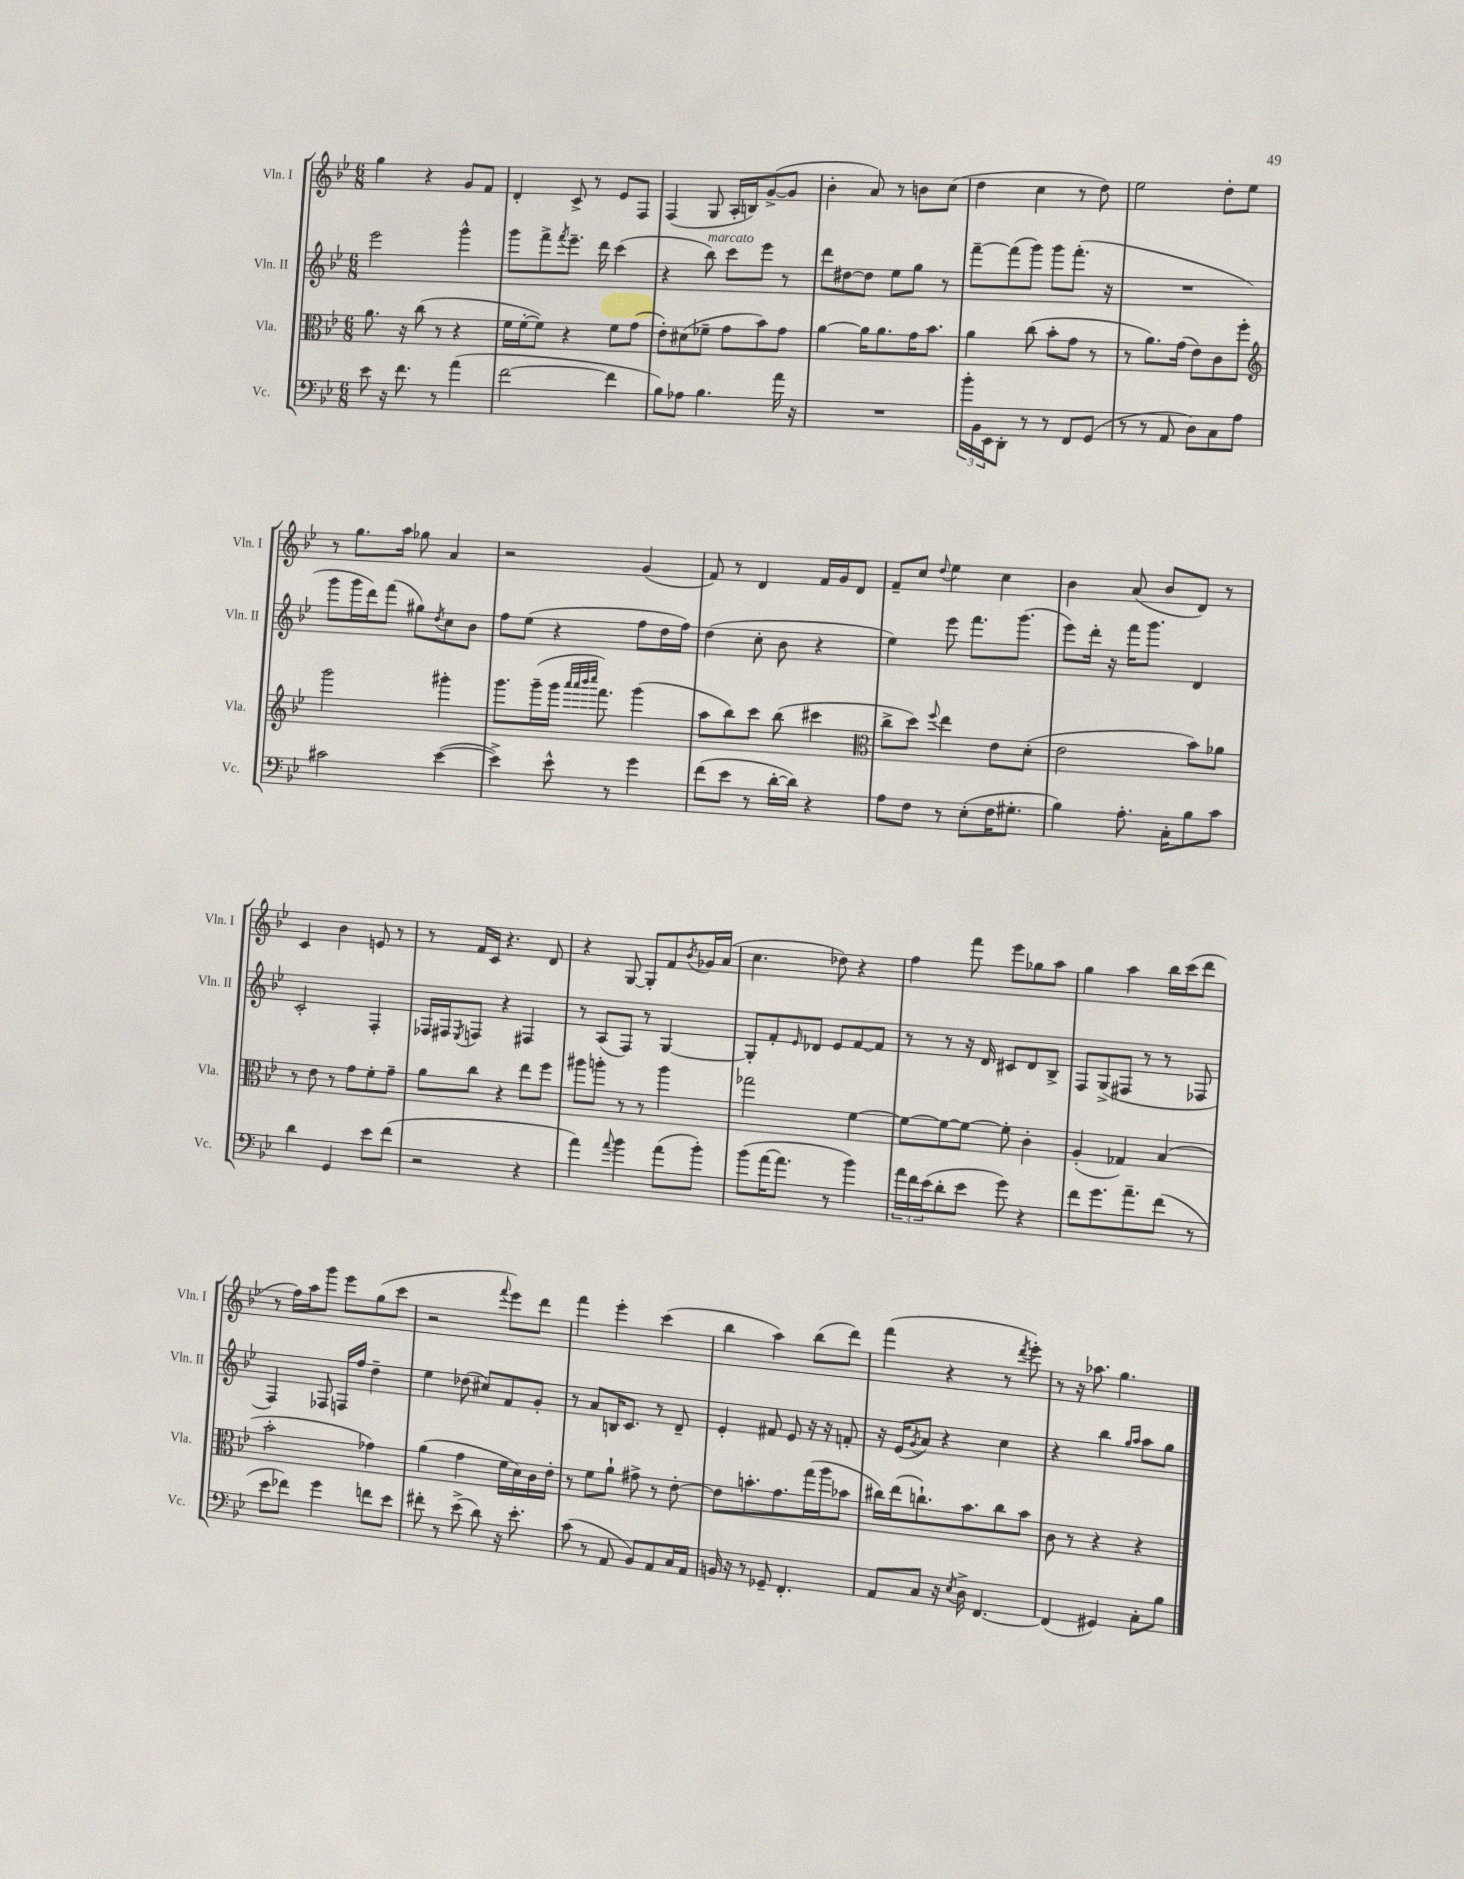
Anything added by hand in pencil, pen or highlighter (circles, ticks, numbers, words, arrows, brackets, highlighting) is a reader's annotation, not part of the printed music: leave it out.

**kern	**kern	**kern	**kern
*staff4	*staff3	*staff2	*staff1
*clefF4	*clefC3	*clefG2	*clefG2
*k[b-e-]	*k[b-e-]	*k[b-e-]	*k[b-e-]
*M6/8	*M6/8	*M6/8	*M6/8
8e-\	8.a\	2eee-\	4gg\
16r	.	.	.
8.f\	16r	.	.
.	(8cc\	.	4r
8r	8r	.	.
(4a\	4r	4ggg^^\	8g/L
.	.	.	8f/J
=	=	=	=
[2f\	16f\LL	8ggg\L	4d'/
.	[16f'\J	.	.
.	8f\]J)	8fff^\	.
.	.	8qfff/	.
.	4r	8.eee-~\J	8c^/
.	.	.	8r
.	.	16ddd\	.
4f\]	8f\L	(4ccc\	8e-/L
.	(8g\J	.	8F/J
=	=	=	=
8B-\L)	8e-'\L)	4r	(4F/
8A-\J	(8d#\	.	.
4.B-\	8f-~\J	8bb-\)	8G/
.	8g\L	8ccc\L	16A'/LL
.	.	.	16B/J)
.	8b-\)	8eee-\J	([8g^/
16a\	8g\J	8r	8g/]J
16r	.	.	.
=	=	=	=
2.r	[4a\	8ddd\L	4b-'\
.	.	[8dd#\	.
.	16a\]LK	8dd#\]J	8a/)
.	8.a\	.	.
.	.	8ee-\L	8r
.	16g\K	8gg\J	8b\L
.	8.b-\J	.	.
.	.	8r	(8cc\J
=	=	=	=
24b-'\LL	4a\	[8fff~\L	4dd\
24BB-\	.	.	.
24EE-\J	.	.	.
8DD'\J	.	(8fff\]	.
8r	(8cc\	8ggg\J)	4cc\
8r	8b-'\L	8ggg\L	.
8FF/L	8g\J	(8.fff'\J	8r
(8GG/J	8r	.	8dd\)
.	.	16r	.
=	=	=	=
8r	8r	2.r	2ee-\
8r	8.a\L)	.	.
8AA/	.	.	.
.	(16g\Jk	.	.
8D\L)	8e-\L)	.	.
8C\	8c\	.	8dd'\L
8A\J	8ff'\J	.	8ee-\J
=	=	=	=
*	*clefG2	*	*
2c#\	2ggg\	8ggg\L	8r
.	.	16ggg\L	8.gg\L
.	.	16ddd\J)	.
.	.	(8fff\J	.
.	.	.	16aa\Jk
.	.	8gg#\L)	8gg-\
.	.	8qdd/	.
([4e-\	4ggg#'\	8cc\	4a/
.	.	8b-\J	.
=	=	=	=
4e-^\])	8.ggg\L	8ff\L	2r
.	.	(8ee-\J	.
.	(16ggg~\L	.	.
8e-^^\	16ggg\JJ	4r	.
.	32qqaaa/LLL	.	.
.	32qqaaa/	.	.
.	32qqbbb-/	.	.
.	32qqcccc/JJJ	.	.
.	8.fff\)	.	.
8r	.	.	.
4g\	(4ggg\	8ff\L	(4g/
.	.	16dd\L	.
.	.	16ff\JJ)	.
=	=	=	=
(8f\L	8aa\L	(4dd\	8f/)
8e-\J	8bb-\)	.	8r
8r	8ccc\J	8cc'\	4d/
[16d'\LL	(8bb-\	8b-\	.
16d\]JJ)	.	.	.
4r	4ccc#\	4r	16f/LL
.	.	.	16g/J
.	.	.	8d/J
=	=	=	=
*	*clefC3	*	*
8A\L	8cc^\L	4ee-\)	8f~/L
8F\J	8dd\J)	.	8cc/J
.	8qqff/	.	8qqdd/
8r	4ee-\	8eee-\	4ee-\
(8E-'\L	.	8.fff\L	.
16F\K	8e-\L	.	4cc\
8.G#'\J	.	(8.ggg\J	.
.	(8d'\J	.	.
=	=	=	=
4B-\)	2e-\	8eee-\L)	4b-\
.	.	16ddd'\Jk	.
.	.	16r	.
8.A'\	.	16fff\LK	(8a/
.	.	8.ggg\J	.
.	.	.	8b-/L
16C'\LK	.	.	.
8B-\	8b-\L)	4d/	8d/J)
8c\J	8a-\J	.	8r
=	=	=	=
4d\	8r	2c'/	4c/
.	8e-\	.	.
4GG/	8r	.	4b-\
.	8g\L	.	.
8e-\L	8f'\	4F'/	8e/
(8f\J	8g~\J	.	8r
=	=	=	=
2r	8a\L	16F-/LL	8r
.	.	16F#/J	.
.	.	8qE-/	.
.	8cc\J	8F/J	16f/LL
.	.	.	16c/JJ
.	4r	4r	4.r
4r	8ee-\L	4F#/	.
.	8ff\J	.	8d/
=	=	=	=
4a\)	8aa#\L	8r	4r
.	8aa'\J	(8A/L	.
8qqa/	.	.	.
4b-\	8r	8F/J)	[8G/
.	8r	8r	8G'/]L
(8a\L	4aa\	[4G/	8f/
.	.	.	8qb-/
8b-'\J)	.	.	16g-/L
.	.	.	(16a/JJ
=	=	=	=
(8b-\L	2gg-\	8G'/]L	4.cc\
[16a\K	.	8f'/	.
8.a\]J	.	.	.
.	.	16qqe-/	.
.	.	8d-/J	.
8r	.	8e-/L	8dd-\)
4b-\)	[4f\	[8f/	4r
.	.	8f/]J	.
=	=	=	=
24a\LL	8f\_L	8r	4ff\
24f\	.	.	.
(24e-\J	.	.	.
8d'\	8f\_	8r	.
8e-\J	8f\_J	16r	8fff\
.	.	16d/	.
8g\)	8f'\]	8c#/L	8eee-\L
4r	4c'\	8d/	8gg-\
.	.	8B-^/J	8aa\J
=	=	=	=
8f\L	(4A'/	8F/L	4gg\
8.g\	.	(8G^/	.
.	4G-/)	8F#/J	4aa\
8.a~\	.	.	.
.	.	8r	.
(8f\J	(4B-/	8r	16bb-\LL
.	.	.	(16ccc\J
8r	.	8F-/	8ddd\J
=	=	=	=
8e-\L	2b-'\	4F/)	8r
8f-\J)	.	.	16ff\LL)
.	.	.	16aa\J
4g\	.	8F-/	8ggg\J
.	.	16F/LL	8eee-\L
.	.	16ff/JJ	.
8f\L	4g-\)	4dd~\	(8gg\
8e-\J	.	.	8ccc\J
=	=	=	=
8f#'\	(4a\	4ee-\	2r
8r	.	.	.
(8e-^\	4g\	(8dd-\	.
8d\)	.	8cc#/L)	.
.	.	.	8qqfff/
16r	16f\LL	8f/	8eee-\L)
8.e-'\	16d\)	.	.
.	16c\	8g'/J	8ddd\J
.	16e-'\JJ	.	.
=	=	=	=
(8c\	8r	8r	4fff\
8r	8f\L	8a/L	.
8AA/	8a`\J	16B/K	4eee-'\
.	.	8.c/J	.
8BB-/L)	8g#^\	.	.
8AA/	8r	8r	(4ccc\
16C/L	[8e-'\	8d~/	.
16AA/JJ	.	.	.
=	=	=	=
16BB/	8e-\]L	4e-'/	4bb-\
16r	.	.	.
8r	8.b'\	.	.
8GG-~/	.	8f#/	4aa\)
.	8.g\	.	.
4.FF'/	.	8e-/	.
.	(16gg\L	16r	(8bb-\L
.	16aa\J	16r	.
.	8b-\J	8f'/	8ddd\J)
=	=	=	=
8AA/L	16cc#\LL)	16r	(4fff\
.	(16ee-\J	(16e-/LK	.
.	.	8qg/	.
8C/J	8.cc`\)	8a/J)	.
16r	.	4r	4r
8qE-/	.	.	.
16D^\	8.b-\	.	.
[4.FF/	.	.	.
.	8cc\	4cc\	8r
.	.	.	8qddd/
.	8b-\J	.	8eee-'\)
=	=	=	=
(4FF/]	8c\	4r	8r
.	8r	.	16r
.	.	.	8.aa-\
4GG#/)	4r	4bb-\	.
.	.	.	4.gg\
.	.	16qqgg/LL	.
.	.	16qqaa/JJ	.
8C'\L	4r	8aa\L	.
8B-\J	.	8gg\J	.
==	==	==	==
*-	*-	*-	*-
